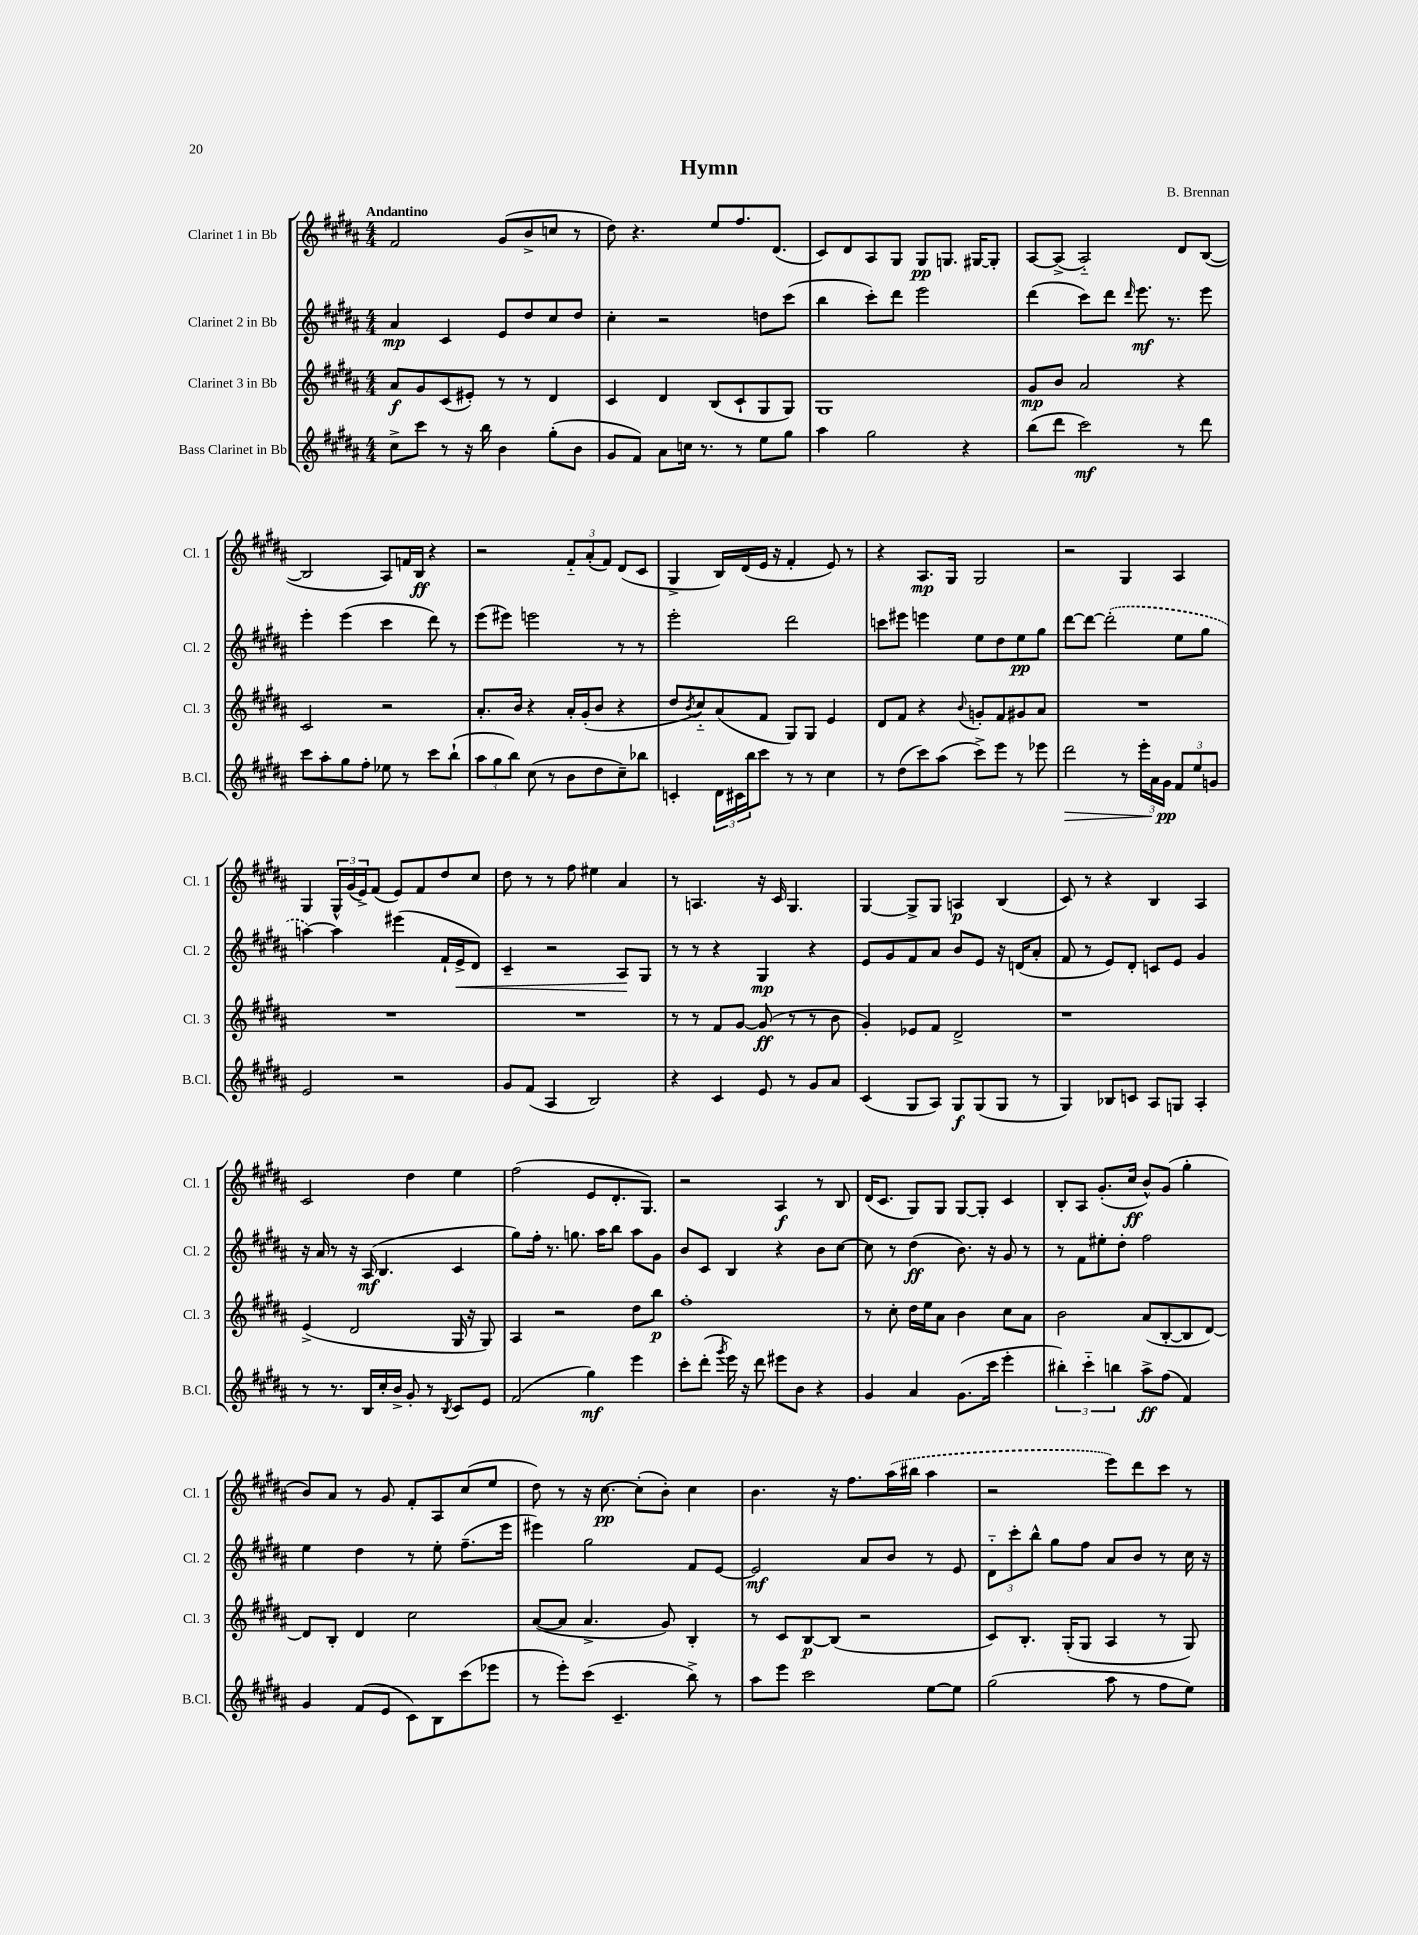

**kern	**kern	**kern	**kern
*staff4	*staff3	*staff2	*staff1
*clefG2	*clefG2	*clefG2	*clefG2
*k[f#c#g#d#a#]	*k[f#c#g#d#a#]	*k[f#c#g#d#a#]	*k[f#c#g#d#a#]
*M4/4	*M4/4	*M4/4	*M4/4
8cc#^\L	8a#/L	4a#/	2f#/
8ccc#\J	8g#/	.	.
8r	(8c#/	4c#/	.
16r	8e#'/J)	.	.
16bb\	.	.	.
4b\	8r	8e/L	(8g#/L
.	8r	8dd#/	8b^/
(8gg#'\L	4d#/	8cc#/	8cc/J
8b\J	.	8dd#/J	8r
=	=	=	=
8g#/L	4c#/	4cc#'\	8dd#\)
8f#/J)	.	.	4.r
8a#\L	4d#/	2r	.
16cc\Jk	.	.	.
8.r	.	.	.
.	(8B/L	.	8ee/L
8r	8c#`/	.	8.ff#/
8ee\L	8G#/	8dd\L	.
.	.	.	(8.d#/J
8gg#\J	8G#/J)	(8ccc#\J	.
=	=	=	=
4aa#\	1G#	4bb\	8c#/L)
.	.	.	8d#/
2gg#\	.	8ccc#'\L)	8A#/
.	.	8ddd#\J	8G#/J
.	.	2eee\	8G#/L
.	.	.	8.G/J
4r	.	.	.
.	.	.	[16G#/LK
.	.	.	8G#'/]J
=	=	=	=
(8bb\L	8g#/L	(4ddd#\	[8A#/L
8ddd#\J	8b/J	.	(8A#^/]J
2ccc#\)	2a#/	8ccc#\L)	2A#'~/)
.	.	8ddd#\J	.
.	.	16qqddd#/	.
.	.	8.eee\	.
.	.	8.r	.
8r	4r	.	8d#/L
8ddd#\	.	8eee\	([8B/J
=	=	=	=
8ccc#\L	2c#/	4eee'\	2B/]
8aa#'\	.	.	.
8gg#\	.	(4eee\	.
8ff#'\J	.	.	.
8ee-\	2r	4ccc#\	8A#/L)
8r	.	.	16f/L
.	.	.	16B/JJ
8ccc#\L	.	8ddd#\)	4r
(8bb`\J	.	8r	.
=	=	=	=
12aa#\L	8.a#'/L	(8eee\L	2r
12gg#\	.	.	.
.	.	8eee#\J)	.
12bb\J)	.	.	.
.	16b/Jk	.	.
(8cc#\	4r	2eee\	.
8r	.	.	.
8b\L	16a#'/LL	.	12f#'~/L
.	(16g#'/J	.	.
.	.	.	(12a#'/
8dd#\	8b/J	.	.
.	.	.	12f#/J)
8cc#~\)	4r	8r	(8d#/L
8bb-\J	.	8r	8c#/J
=	=	=	=
4c'/	8dd#/L	2eee'\	4G#^/
.	8qb/	.	.
.	8cc#'~/)	.	.
24d#\LL	(8a#/	.	16B/LL)
24c#\	.	.	.
.	.	.	(16d#/
24bb\J	.	.	.
8ccc#\J	8f#/J	.	16e/JJ
.	.	.	16r
8r	8G#/L)	2ddd#\	4f#'/
8r	8G#/J	.	.
4cc#\	4e/	.	8e/)
.	.	.	8r
=	=	=	=
8r	8d#/L	8ccc\L	4r
(8dd#\L	8f#/J	8eee#\J	.
8ccc#\)	4r	4eee\	8.A#/L
(8aa#\J	.	.	.
.	.	.	16G#/Jk
.	8qqb/	.	.
8ccc#^\L)	8g'/L	8ee\L	2G#/
8eee\J	8f#/	8dd#\	.
8r	8g#/	8ee\	.
8eee-\	8a#/J	8gg#\J	.
=	=	=	=
2ddd#\	1r	[8ddd#\L	2r
.	.	8ddd#\_J	.
.	.	(2ddd#'\]	.
8r	.	.	4G#/
24eee'\LL	.	.	.
24a#\	.	.	.
24g#\JJ	.	.	.
12f#/L	.	8ee\L	4A#/
12ee/	.	.	.
.	.	8gg#\J	.
12g/J	.	.	.
=	=	=	=
2e/	1r	[4aa\)	4G#/
.	.	4aa\]	24G#^^/LL
.	.	.	(24g#/
.	.	.	24e^/J)
.	.	.	(8f#/J
2r	.	(4eee#\	8e/L)
.	.	.	8f#/
.	.	16f#`/LL	8dd#/
.	.	16e^/J	.
.	.	8d#/J)	8cc#/J
=	=	=	=
8g#/L	1r	4c#~/	8dd#\
(8f#/J	.	.	8r
4A#/	.	2r	8r
.	.	.	8ff#\
2B/)	.	.	4ee#\
.	.	8A#/L	4a#/
.	.	8G#/J	.
=	=	=	=
4r	8r	8r	8r
.	8r	8r	4.A/
4c#/	8f#/L	4r	.
.	[8g#/J	.	.
8e/	(8g#/]	4G#/	16r
.	.	.	16c#/
8r	8r	.	4.G#/
8g#/L	8r	4r	.
8a#/J	8b\	.	.
=	=	=	=
(4c#/	4g#'/)	8e/L	[4G#/
.	.	8g#/	.
8G#/L	8e-/L	8f#/	8G#^/]L
8A#/J)	8f#/J	8a#/J	8G#/J
8G#/L	2d#^/	8b/L	4A/
(8G#/	.	8e/J	.
8G#/J	.	16r	(4B/
.	.	(16d/LK	.
8r	.	8a#'/J	.
=	=	=	=
4G#/)	1r	8f#/	8c#/)
.	.	8r	8r
8B-/L	.	8e/L)	4r
8c/J	.	8d#'/J	.
8A#/L	.	8c/L	4B/
8G/J	.	8e/J	.
4A#'/	.	4g#/	4A#/
=	=	=	=
8r	(4e^/	16r	2c#/
.	.	16a#/	.
8.r	.	8r	.
.	2d#/	16r	.
16B/LL	.	(16A#/	.
16cc#'/	.	4.B/	.
16b^/JJ	.	.	.
8g#'/	.	.	4dd#\
8r	.	.	.
8qB/	.	.	.
8c#/L	16G#/	4c#/	4ee\
.	16r	.	.
8e/J	8G#/)	.	.
=	=	=	=
(2f#/	4A#/	8gg#\L)	(2ff#\
.	.	16ff#'\Jk	.
.	.	8.r	.
.	2r	.	.
.	.	8.gg\	.
4gg#\)	.	.	8e/L
.	.	16aa#\LK	.
.	.	8bb\J	8.d#'/
4eee\	8dd#\L	8aa#\L	.
.	.	.	8.G#/J)
.	8bb\J	8g#\J	.
=	=	=	=
8ccc#'\L	1ff#'	8b/L	2r
(8ddd#'\J	.	8c#/J	.
8qggg#/	.	.	.
16eee\)	.	4B/	.
16r	.	.	.
8ddd#\	.	.	.
8eee#\L	.	4r	4A#/
8b\J	.	.	.
4r	.	8b\L	8r
.	.	[8cc#\J	8B/
=	=	=	=
4g#/	8r	8cc#\]	(16d#/LK
.	.	.	8.c#/J
.	8cc#'\	8r	.
4a#/	16dd#\LL	(4dd#\	8G#/L)
.	16ee\J	.	.
.	8a#\J	.	8G#/J
(8.g#\L	4b\	8.b\)	[8G#/L
.	.	.	8G#'/]J
16ccc#\Jk	.	16r	.
4eee'\	8cc#\L	8g#/	4c#/
.	8a#\J	8r	.
=	=	=	=
6bb#'\)	2b\	8r	8B'/L
.	.	8f#\L	8A#/J
6ccc#'~\	.	.	.
.	.	8ee#'\	(8.g#'/L
6bb\	.	.	.
.	.	8dd#'\J	.
.	.	.	16cc#/Jk
8aa#^\L	(8a#/L	2ff#\	8b^^/L)
(8ff#\J	[8B'/	.	(8g#/J
4f#/)	8B/]	.	4gg#'\
.	[8d#/J)	.	.
=	=	=	=
4g#/	8d#/]L	4ee\	8b/L)
.	8B'/J	.	8a#/J
(8f#/L	4d#/	4dd#\	8r
8e/J	.	.	8g#/
8c#\L)	2cc#\	8r	8f#'/L
8B\	.	8ee'\	8A#/
(8ccc#\	.	(8.ff#~\L	(8cc#/
8eee-\J	.	.	8ee/J
.	.	16eee\Jk	.
=	=	=	=
8r	([8a#/L	4eee#\)	8dd#\)
8eee'\L)	8a#/]J	.	8r
(8ccc#\J	4.a#^/	2gg#\	16r
.	.	.	[8.cc#\
4.c#~/	.	.	.
.	.	.	(8cc#'\]L
.	8g#/)	.	8b'\J)
8bb^\)	4B'/	8f#/L	4cc#\
8r	.	[8e/J	.
=	=	=	=
8aa#\L	8r	2e/]	4.b\
8eee\J	8c#/L	.	.
2ccc#\	[8B/	.	.
.	(8B/]J	.	16r
.	.	.	8.ff#\L
.	2r	8a#/L	.
.	.	8b/J	(16aa#\L
.	.	.	16bb#\JJ
[8ee\L	.	8r	4aa#\
8ee\]J	.	8e/	.
=	=	=	=
(2gg#\	8c#/L)	12d#'~\L	2r
.	.	12ccc#'\	.
.	8.B'/J	.	.
.	.	12bb^^\J	.
.	.	8gg#\L	.
.	(16G#'/LK	.	.
.	8G#/J	8ff#\J	.
8aa#\	4A#/	8a#/L	8eee\L)
8r	.	8b/J	8ddd#\
8ff#\L	8r	8r	8ccc#\J
8ee\J)	8G#/)	16cc#\	8r
.	.	16r	.
==	==	==	==
*-	*-	*-	*-
